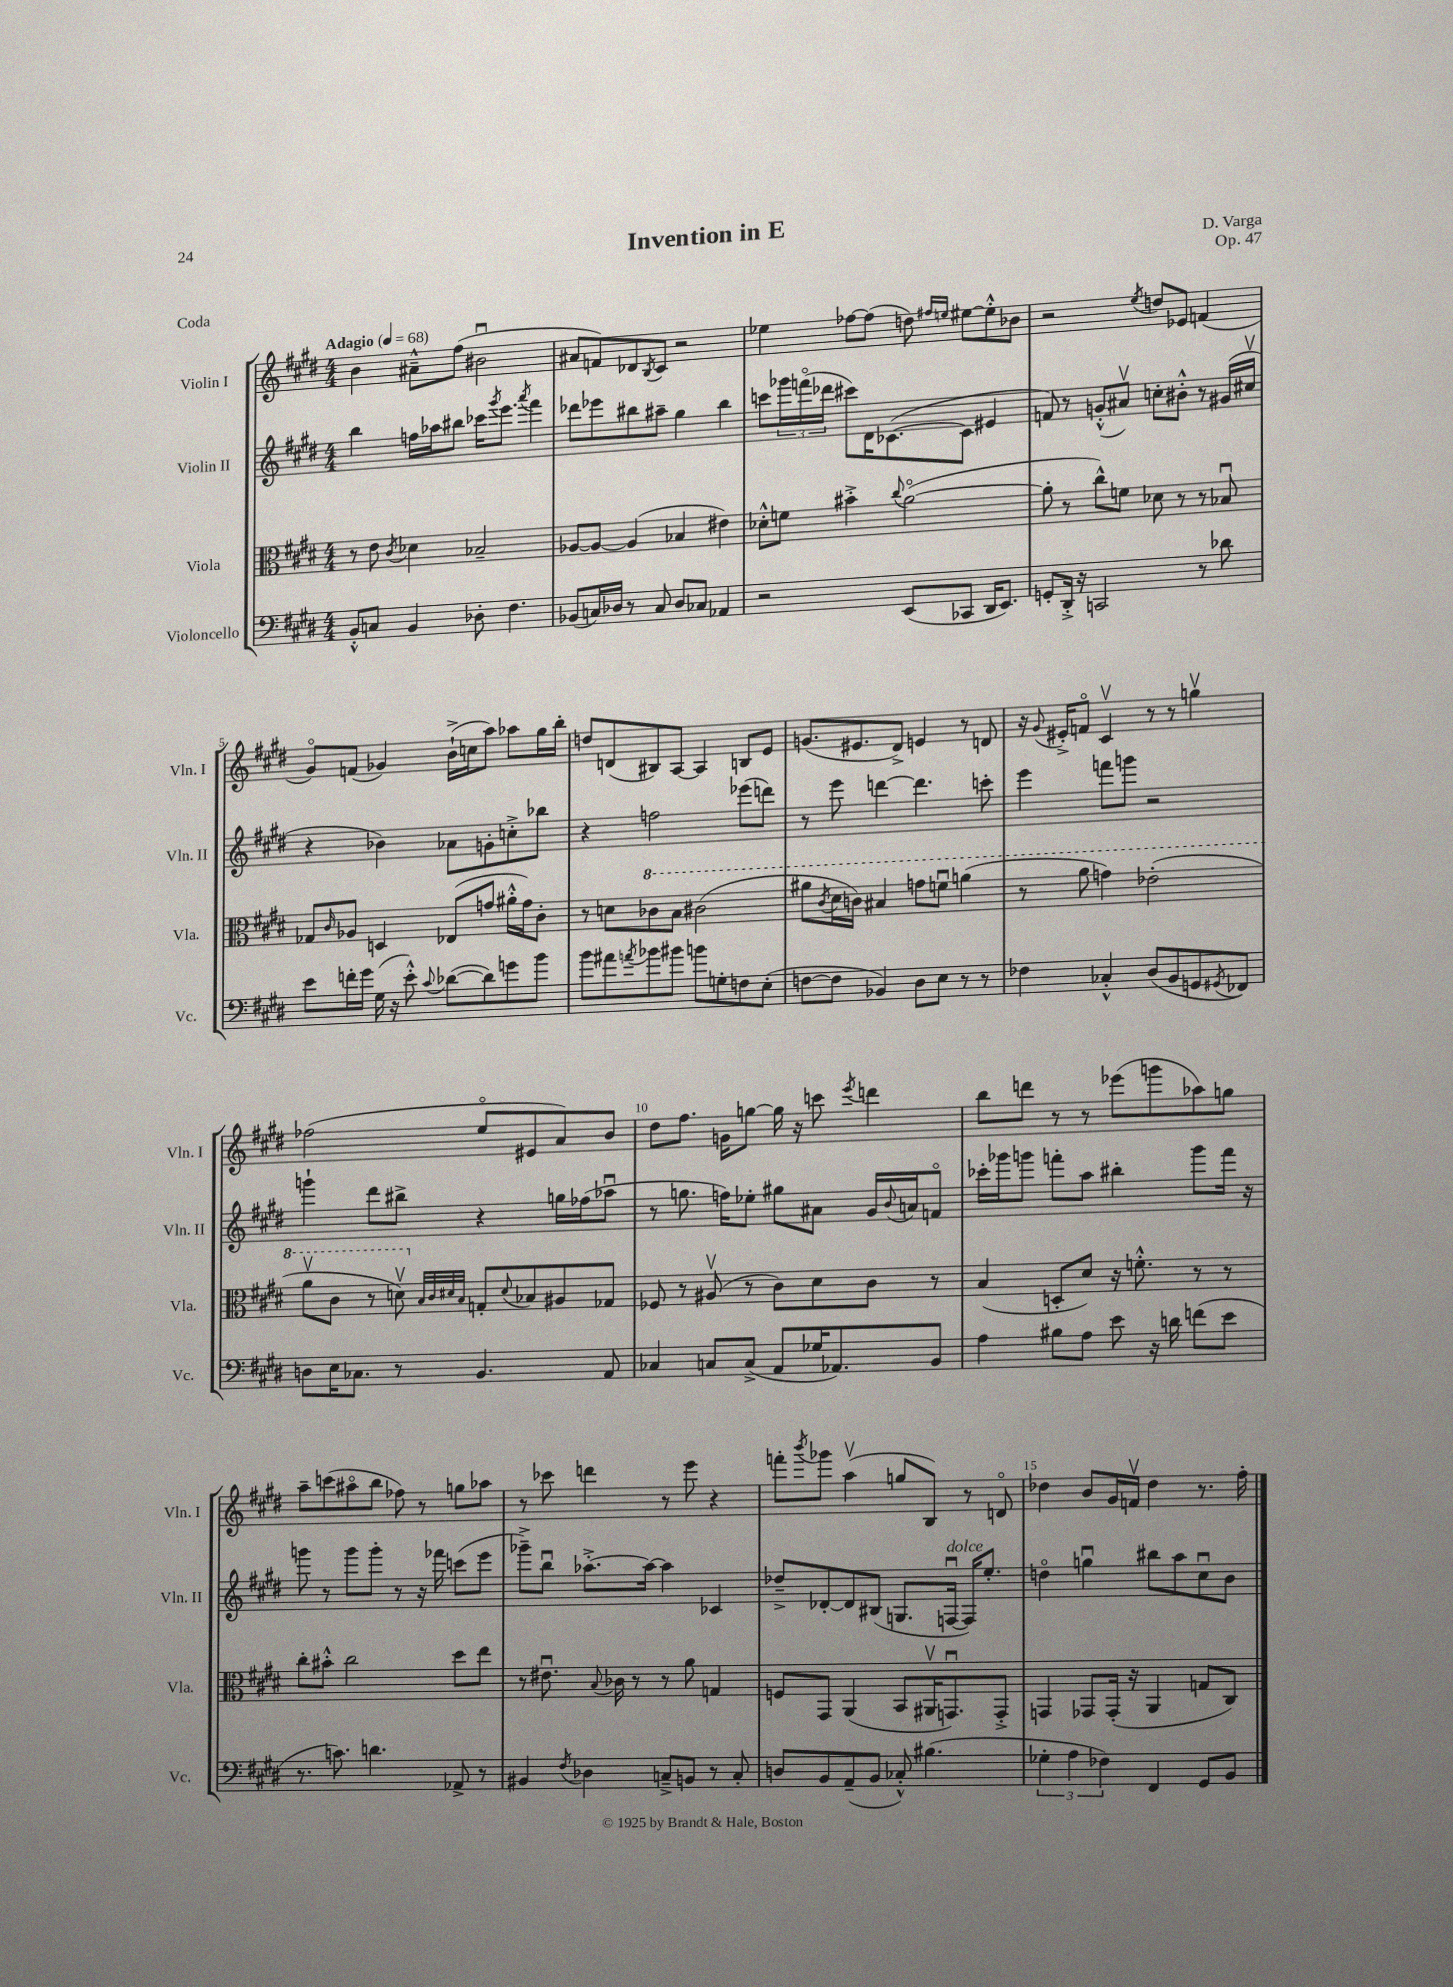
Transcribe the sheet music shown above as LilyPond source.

\header { title = "Invention in E" composer = "D. Varga" opus = "Op. 47" piece = "Coda" }
<<
\new StaffGroup <<
\new Staff = "s0" \with { instrumentName = "Violin I" shortInstrumentName = "Vln. I" } {
    \clef treble \key e \major \numericTimeSignature \time 4/4 \tempo "Adagio" 4 = 68
    b'4 ais'8---^ fis''8( bis'2\downbow |
    ais'8 f'8) des'8 \acciaccatura { b8 } cis'8 r2 |
    ees''4 fes''8~ fes''8( d''8) \grace { fis''16 e''16 } eis''8~ eis''8-.-^ bes'8 |
    r2 \acciaccatura { e''8 } d''8 ees'8 f'4( |
    gis'8\flageolet) f'8( ges'4) b'16-!->( c''16 a''8) aes''8 gis''16 b''16-. |
    d''8 d'8( bis8) a8~ a4 b8 e'8 |
    g'8.( eis'8. dis'8->) e'4 r8 d'8 |
    r16 \appoggiatura { gis'8 } eis'16-.-> f'8\flageolet cis'4\upbow r8 r8 g''4\upbow |
    fes''2( e''8\flageolet eis'8 a'8) b'8 |
    dis''8 fis''8. g'16 g''8~ g''16 r16 c'''8 \acciaccatura { e'''8 } d'''4 |
    b''8 d'''8 r8 r8 ees'''8( g'''8 aes''8) g''8 |
    a''8-- c'''8( ais''8\flageolet b''8 fes''8) r8 g''8 aes''8 |
    r8 ces'''8 d'''4 r8 e'''8 r4 |
    f'''8-. \acciaccatura { b'''8 } ges'''8 a''4\upbow( g''8 b8) r8 d'8\flageolet |
    des''4 b'8 gis'16 f'16\upbow des''4 r8. fis''16-. \bar "|." |
}
\new Staff = "s1" \with { instrumentName = "Violin II" shortInstrumentName = "Vln. II" } {
    \clef treble \key e \major \numericTimeSignature \time 4/4
    b''4 f''16 aes''16 bis''8 ces'''16 \acciaccatura { gis'''8 } e'''8. \acciaccatura { a'''8 } fis'''4 |
    des'''8 ees'''8 bis''8 ais''8-- gis''4 bis''4 |
    c'''8 \tuplet 3/2 { ges'''16 f'''16\flageolet( des'''16 } cis'''8) dis'16 ces'8.~( ces'8 eis'4 |
    f'8) r8 g'8-.-^( ais'8\upbow) c''8-. bis'8-.-^ r8 gis'16( cis''16\upbow |
    r4 bes'4) aes'8 g'8-. c''8-.-> bes''8 |
    r4 f''2 ees'''8( d'''8) |
    r8 e'''8 d'''4~ d'''4. c'''8-. |
    e'''4 f'''8 g'''8 r2 |
    g'''4-! dis'''8 bis''8-> r4 g''16 fes''16( aes''8\downbow |
    r8 g''8. f''16) ees''8-. gis''8 ais'8 gis'16 \appoggiatura { b'8 } a'16 f'8\flageolet |
    ces'''16-. ges'''16 g'''8 f'''8-. a''8 bis''4-. g'''8 f'''16 r16 |
    g'''8 r8 g'''8 g'''8-. r8 r16 fes'''16 c'''8( e'''8 |
    ges'''8--->) b''8\downbow aes''8.~-.-> aes''16~ aes''4 ces'4 |
    des''8---> des'8~-. des'8 bis8( g8. f16~\downbow^\markup { \italic "dolce" } f16) e''8.-. |
    d''4\flageolet g''4\downbow bis''8 a''8 cis''8\downbow b'8 \bar "|." |
}
\new Staff = "s2" \with { instrumentName = "Viola" shortInstrumentName = "Vla." } {
    \clef alto \key e \major \numericTimeSignature \time 4/4
    r8 e'8 \acciaccatura { cis'8 } des'4 bes2-- |
    aes8~ aes8~ aes4( bes4 eis'4) |
    des'8-.-^ f'8 bis'4-.-> \appoggiatura { cis''8 } a'2~\flageolet( |
    a'8-. r8 cis''8-^) f'8 des'8 r8 r8 bes8\downbow |
    ges8 \grace { cis'16 } aes8 d4 ees8( g'8 ais'16-.-^ g'16) cis'8-. |
    r8 d'8 \ottava #1 ces''8 b'8 cis''2( |
    ais''8 \acciaccatura { cis''8 } dis''16 c''16) bis'4 g''8 f''8\downbow a''4( |
    r8 a''8 g''4) ees''2-.( |
    a''8\upbow cis''8 r8 d''8\upbow) \ottava #0 \grace { b32 cis'32 dis'!32 b32 } g8-. \appoggiatura { dis'8 } bes8 ais8 ges8 |
    fes8 r8 ais8\upbow( r8 cis'8) dis'8 cis'8 r8 |
    b4( d8-. dis'8) r16 f'8.-.-^ r8 r8 |
    cis''8-. bis'8-.-^ cis''2 dis''8 e''8 |
    r8 eis'8.\downbow \appoggiatura { b8 } ces'16 r8 r8 a'8 g4 |
    f8 gis,8 a,4( b,8 ais,16\upbow g,8.\downbow) g,8-.-> |
    g,4 ges,8 ges,16-.( r16 a,4 g8 cis8) \bar "|." |
}
\new Staff = "s3" \with { instrumentName = "Violoncello" shortInstrumentName = "Vc." } {
    \clef bass \key e \major \numericTimeSignature \time 4/4
    b,8-.-^ c8 b,4 des8-. fis4. |
    bes,8( c16) des16 r8 c8 des8 ces8 aes,4 |
    r2 e,8( ces,8 dis,16 e,8.) |
    g,8-. dis,16-.-> r16 c,2 r8 des'8 |
    e'8 f'16-. gis'16 gis16( r16 e'8-.-^) \appoggiatura { cis'8 } des'8~( des'8) g'8 b'8 |
    b'8 ais'8 \acciaccatura { a'8 } bes'8 bis'8 b'8 g8-. f8 e8-.( |
    f8~ f8 bes,4) dis8 e8 r8 r8 |
    fes4 ces4-.-^ dis8( b,8 g,8 \acciaccatura { gis,8 } fes,8) |
    d8 e16 ces8. r8 b,4. a,8 |
    ces4 c8 c8->( a,8 ges16 aes,8.) b,8 |
    a4 bis8 a8 e'8 r16 d'16 f'8( e'8 |
    r8. c'8.) d'4. aes,8-> r8 |
    bis,4 \acciaccatura { fis8 } des4 c8---> b,8 r8 c8-. |
    d8 b,8 a,8--( b,8 ces8-.-^) bis4.( |
    \tuplet 3/2 { ges4-. a4 fes4) } fis,4 gis,8 b,8 \bar "|." |
}
>>
>>
\layout { \context { \Score \override BarNumber.break-visibility = ##(#f #t #t) barNumberVisibility = #(every-nth-bar-number-visible 5) } }
